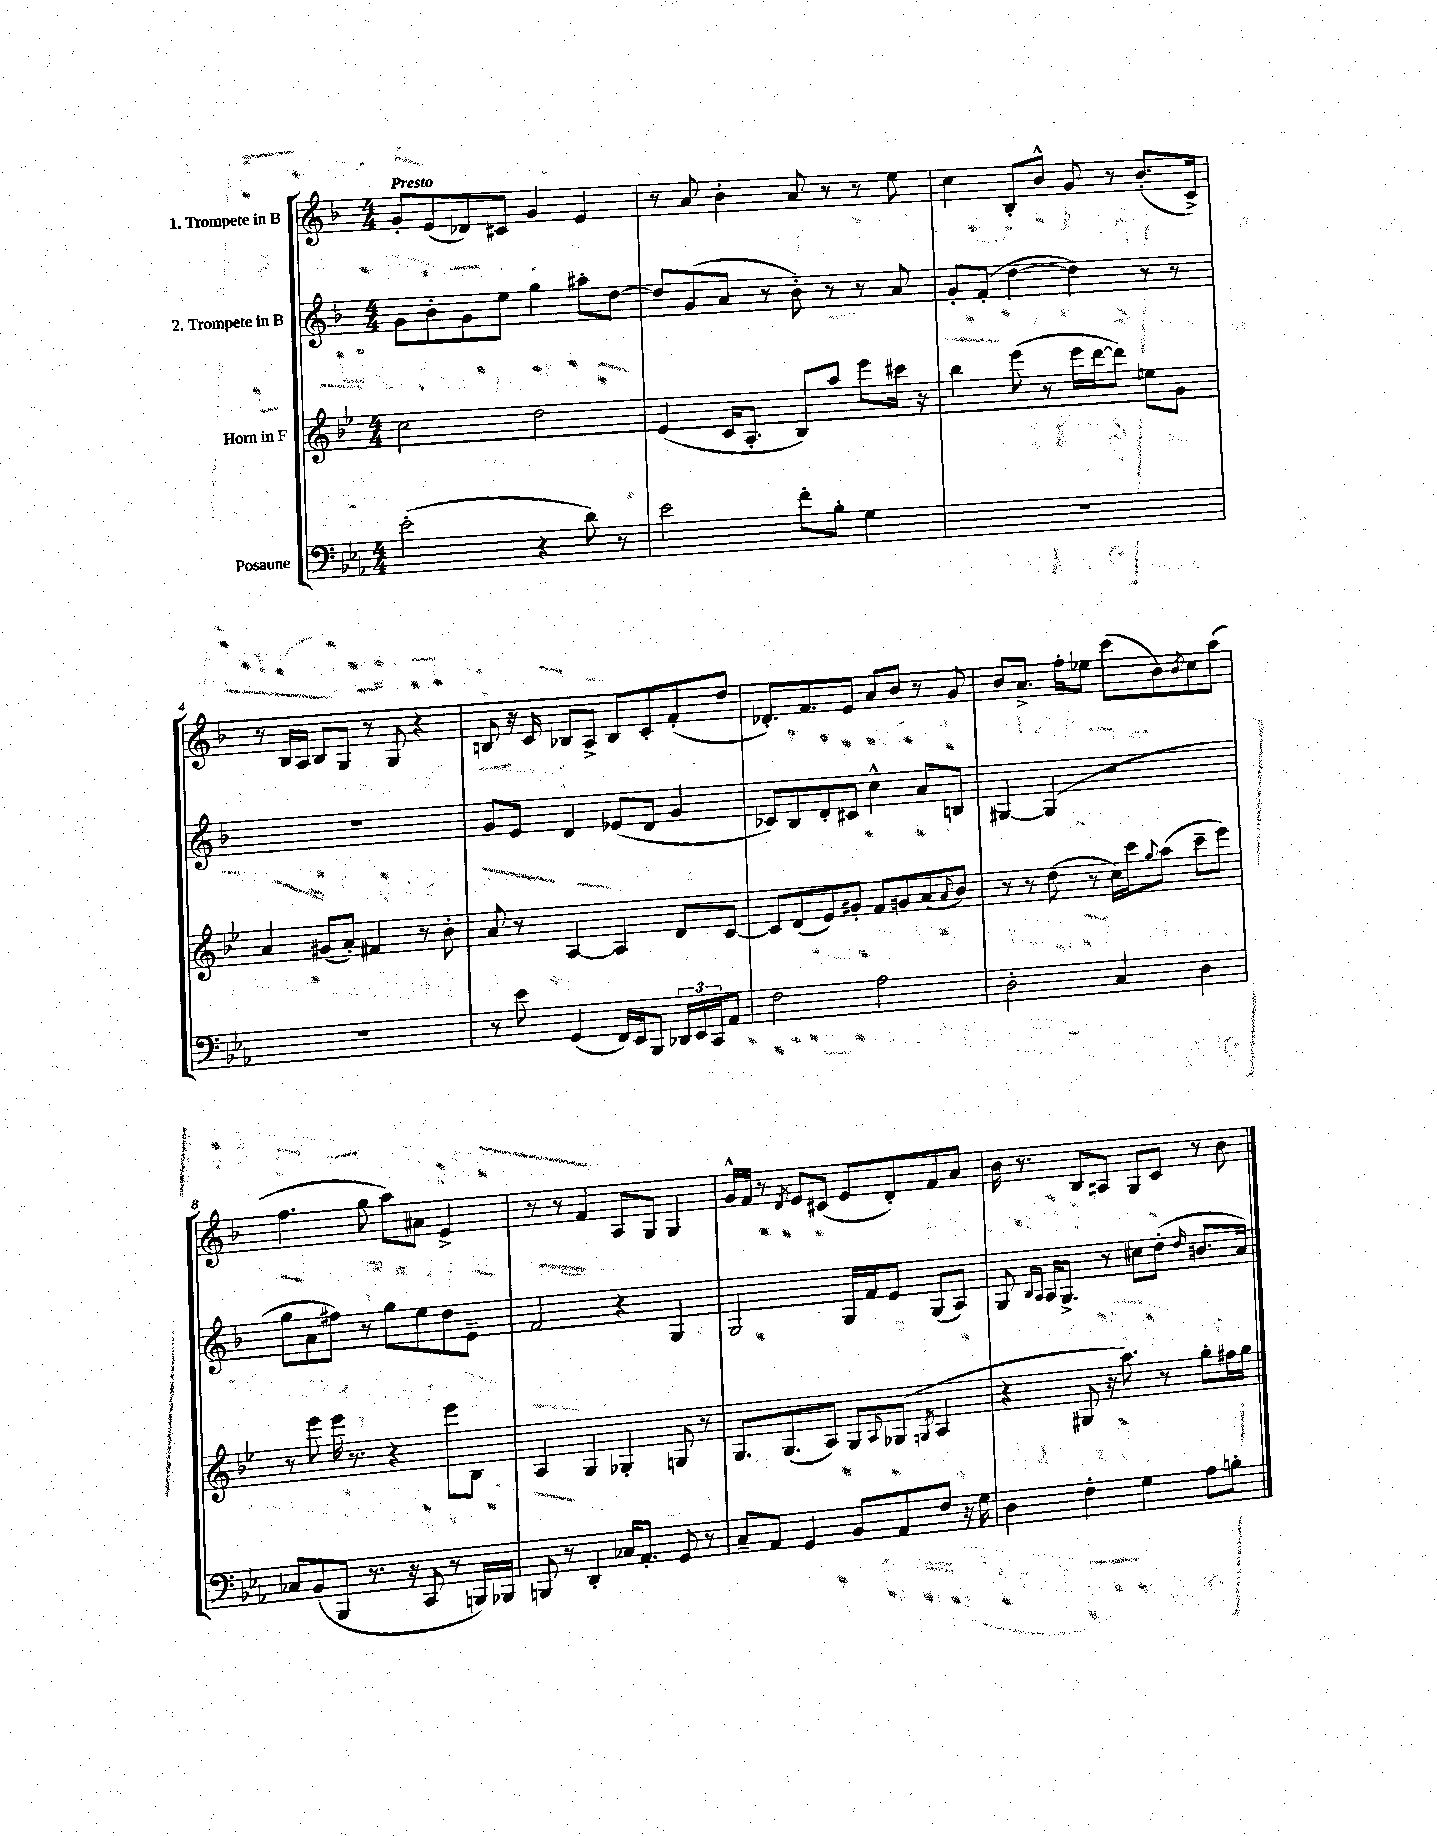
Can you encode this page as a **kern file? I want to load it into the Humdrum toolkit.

**kern	**kern	**kern	**kern
*part4	*part3	*part2	*part1
*staff4	*staff3	*staff2	*staff1
*I"Posaune	*I"Horn in F	*I"2. Trompete in B	*I"1. Trompete in B
*clefF4	*clefG2	*clefG2	*clefG2
*k[b-e-a-]	*k[b-e-]	*k[b-]	*k[b-]
*M4/4	*M4/4	*M4/4	*M4/4
=1	=1	=1	=1
!	!	!	!LO:TX:a:B:t=Presto
(2e-'\	2cc\	8g\L	8g'/L
.	.	8b-'\	(8e/
.	.	8g\	8d-X/)
.	.	8ee\J	8c#X/J
4r	2dd\	4gg\	4g/
8d\)	.	8aa#X'\L	4e/
8r	.	[8dd\J	.
=2	=2	=2	=2
2e-\	(4e-/	8dd/L]	8r
.	.	(8g/	8a/
.	16c/KL	8a/J	4b-'\
.	8.A'/J	.	.
.	.	8r	.
8f'\L	8B-/L)	8b-'\)	8a/
8B-'\J	8aa/J	8r	8r
4G\	8eee-\L	8r	8r
.	16ccc#X\Jk	8a/	8ee\
.	16r	.	.
=3	=3	=3	=3
1r	4bb-\	8g'/L	4cc\
.	.	(8f'/J	.
.	(8eee-\	[4dd\	8B-'/L
.	8r	.	8b-^^/J
.	16eee-\LL	4dd\])	8g/
.	[16ddd\J	.	.
.	8ddd\J])	.	8r
.	8een\L	8r	(8.b-'/L
.	8g\J	8r	.
.	.	.	16c^/Jk)
!!LO:LB:g=z
=4	=4	=4	=4
1r	4a/	1r	8r
.	.	.	16B-/LL
.	.	.	16A/JJ
.	(8g#X/L	.	8B-/L
.	8a'/J)	.	8G/J
.	4f#X/	.	8r
.	.	.	8G/
.	8r	.	4r
.	8b-'\	.	.
=5	=5	=5	=5
8r	8a/	8g/L	8Bn/
8e-\	8r	8e/J	16r
.	.	.	16c/
(4GG/	[4A/	4d/	8B-X/L
.	.	.	8A^/J
16FF/LL)	4A/]	(8e-X/L	8B-/L
16EE-/J	.	.	.
8BBB-/J	.	8d/J	8c'/
24DD-X/LL	8d/L	4g/	(8f'/
24EE-/	.	.	.
24CC/J	.	.	.
8AA-/J	[8c/J	.	8dd/J
=6	=6	=6	=6
2F\	8c/L]	8c-X/L)	8.d-X'/L)
.	(8d/	8B-/	.
.	.	.	8.f/
.	8e-/)	8d'/	.
.	8g#X'/J	8c#X/J	8e/J
2A-\	8f/L	4cc^^\	8a/L
.	8gn/	.	8b-/J
.	(8a/	8a/L	8r
.	8qqa/	.	.
.	8b-/J)	8Bn/J	8g/
=7	=7	=7	=7
2D'\	8r	[4G#X/	8b-/L
.	8r	.	8.a^/J
.	(8dd\	(4G#/]	.
.	.	.	16ff'\KL
.	8r	.	8ee-X\J
4C/	16cc\LL)	2r	(8ccc\L
.	16ccc\J	.	.
.	8qqgg/	.	.
.	(8aa\J	.	8b-\)
.	.	.	8qb-/
4D\	8ccc~\L	.	8cc\
.	8eee-\J)	.	(8aa\J
!!LO:LB:g=z
=8	=8	=8	=8
8C-X/L	8r	8gg\L	4.ff\
(8BB-/	8eee-\	8a\	.
8BBB-/J	16eee-\	8ff#X\J)	.
.	8.r	.	.
8.r	.	8r	8gg\
.	4r	8gg\L	8aa\L)
16r	.	.	.
8CC/	.	8ee\	8a#X\J
8r	8eee-\L	8dd\	4e^/
16BBBn/LL)	8B-\J	8e~\J	.
16BBB-X/JJ	.	.	.
=9	=9	=9	=9
8BBBn/	4A/	2f/	8r
8r	.	.	8r
4DD'/	4G/	.	4f/
16C-X/KL	4G-X'/	4r	8A/L
8.AA-'/J	.	.	.
.	.	.	8G/J
8GG/	8Gn/	4G/	4G/
8r	8r	.	.
=10	=10	=10	=10
8C~/L	8.G/L	2G/	16g^^/LL
.	.	.	16f/JJ
8AA-/J	.	.	8r
.	(8.G/	.	.
.	.	.	8qd/
4GG/	.	.	8e/L
.	8A/J)	.	(8c#X/J
8BB-/L	8G/L	16G/LL	8e/L
.	.	16f/J	.
.	8qqA/	.	.
8AA-/	(8G-X/J	8e/J	8d'/)
.	8qGn/	.	.
8F/J	4A/	(8G/L	8f/
16r	.	8A/J)	8a/J
16G\	.	.	.
=11	=11	=11	=11
4D\	4r	8G/	16b-\
.	.	.	8.r
.	.	16qqB-/LL	.
.	.	16qqA/JJ	.
.	.	16A/KL	.
.	.	8.G^/J	.
4F'\	8G#X/	.	8B-/L
.	16r	8r	8A#X/J
.	8.aa\)	.	.
4G\	.	8cc#X\L	8G/L
.	8r	(8dd'\J	8c/J
.	.	16qqdd/	.
8A-\L	8gg'\L	8.bn/L	8r
8Bn'\J	16ff#X\L	.	8b-\
.	16gg\JJ	16a/Jk)	.
==	==	==	==
*-	*-	*-	*-
